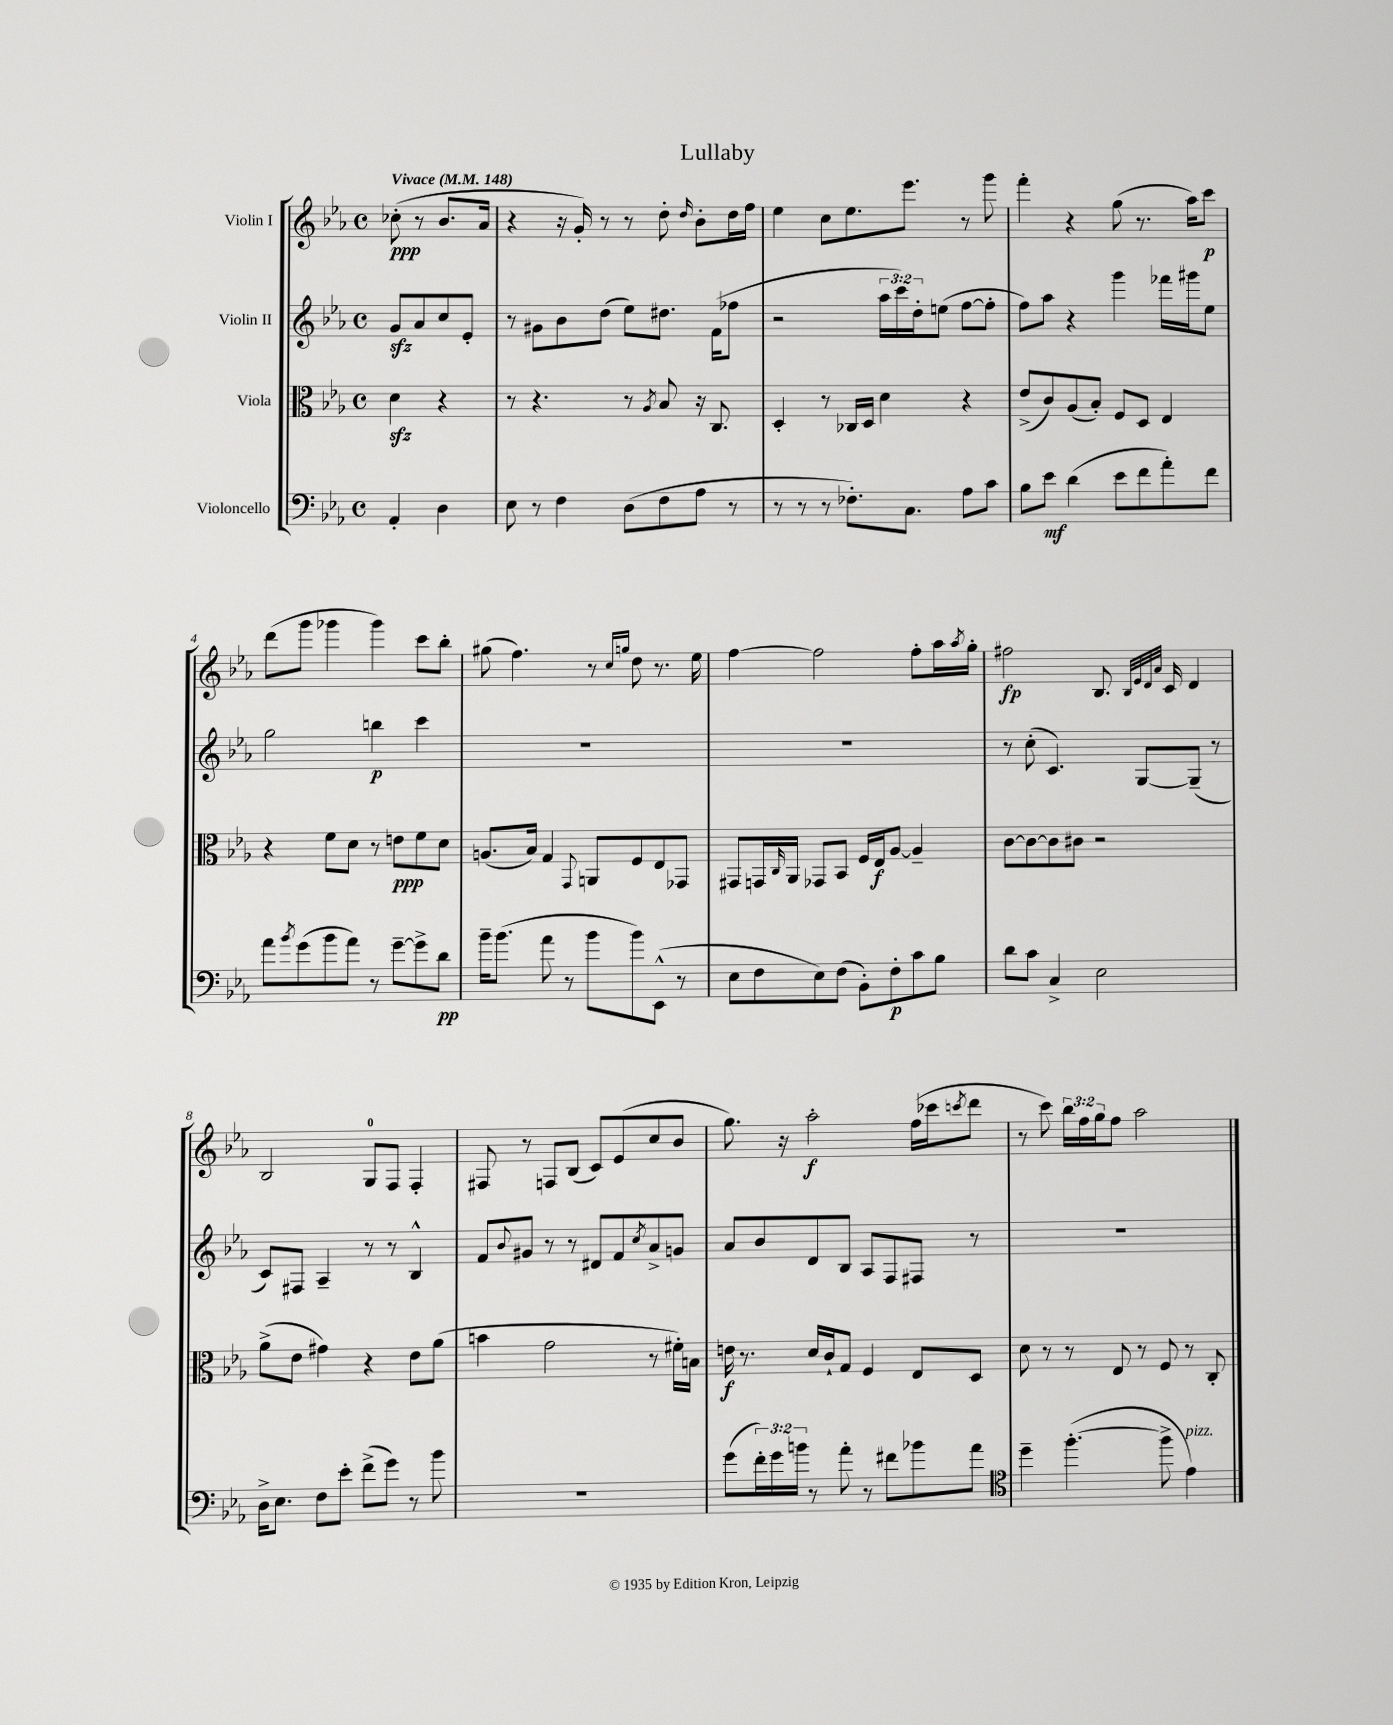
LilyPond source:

\header { title = "Lullaby" }
<<
\new StaffGroup <<
\new Staff = "s0" \with { instrumentName = "Violin I" } {
    \clef treble \key ees \major \defaultTimeSignature \time 4/4 \override Staff.TupletNumber.text = #tuplet-number::calc-fraction-text \partial 2 \tempo "Vivace" 4 = 148
    ces''8-.\ppp( r8 bes'8. aes'16 |
    r4 r16 g'16-.) r8 r8 d''8-. \grace { d''16 } bes'8-. d''16 f''16 |
    ees''4 c''8 ees''8. ees'''8. r8 g'''8 |
    f'''4-. r4 g''8( r8. aes''16) c'''8\p |
    d'''8( g'''8 ges'''4 ges'''4) c'''8 bes''8-. |
    gis''8( f''4.) r8 \grace { c''16 g''16 } d''8 r8. ees''16 |
    f''4~ f''2 f''8-. aes''16 \acciaccatura { aes''8 } g''16-. |
    fis''2\fp bes8. \grace { bes32 ees'32 d'32 aes'32 } c'16 d'4 |
    bes2 g8-0 f8 f4-. |
    fis8 r8 f8 bes8( c'8) ees'8( c''8 bes'8 |
    g''8.) r16 aes''2-.\f f''16( ces'''16 \acciaccatura { c'''8 } d'''8 |
    r8 c'''8) \tuplet 3/2 { bes''16 f''16 g''16 } f''8 aes''2 \bar "|." |
}
\new Staff = "s1" \with { instrumentName = "Violin II" } {
    \clef treble \key ees \major \defaultTimeSignature \time 4/4 \override Staff.TupletNumber.text = #tuplet-number::calc-fraction-text \partial 2
    g'8\sfz aes'8 c''8 ees'8-. |
    r8 gis'8 bes'8 d''8( ees''8) dis''8. f'16( fes''8 |
    r2 \tuplet 3/2 { aes''16 c'''16) d''16-. } e''8( f''8~ f''8-. |
    f''8) aes''8 r4 g'''4 fes'''16 gis'''16 ees''8 |
    g''2 b''4\p c'''4 |
    R1 |
    R1 |
    r8 c''8-.( c'4.) g8~ g8--( r8 |
    c'8) fis8 aes4-- r8 r8 bes4-^ |
    f'8 \appoggiatura { bes'8 } gis'8 r8 r8 dis'8 f'8 \acciaccatura { c''8 } aes'8-> g'8 |
    aes'8 bes'8 d'8 bes8 aes8 f8 fis8 r8 |
    R1 \bar "|." |
}
\new Staff = "s2" \with { instrumentName = "Viola" } {
    \clef alto \key ees \major \defaultTimeSignature \time 4/4 \partial 2
    d'4\sfz r4 |
    r8 r4. r8 \acciaccatura { aes8 } bes8 r16 c8. |
    d4-. r8 ces16 d16 d'4 r4 |
    ees'8->( c'8) aes8( bes8-.) f8 d8 ees4 |
    r4 f'8 d'8 r8 e'8\ppp f'8 d'8 |
    a8.( bes16) g4 \appoggiatura { g,8 } a,8 f8 ees8 ges,8 |
    gis,8 g,16 \grace { c16 } aes,16 ges,8 bes,8 f16 ees16\f aes8~ aes4-- |
    c'8~ c'8~ c'8 cis'8 r2 |
    aes'8->( ees'8 gis'4) r4 ees'8 aes'8( |
    b'4 g'2 r8 fis'16-.) b16 |
    e'16\f r8. d'16 c'16-! g8 f4 ees8 d8 |
    d'8 r8 r8 ees8 r8 f8 r8 c8-. \bar "|." |
}
\new Staff = "s3" \with { instrumentName = "Violoncello" } {
    \clef bass \key ees \major \defaultTimeSignature \time 4/4 \override Staff.TupletNumber.text = #tuplet-number::calc-fraction-text \partial 2
    aes,4-. d4 |
    ees8 r8 f4 d8( f8 aes8 r8 |
    r8 r8 r8 fes8.-.) c8. aes8 c'8 |
    bes8 ees'8\mf d'4( ees'8 f'8 aes'8-.) f'8 |
    aes'8 \acciaccatura { bes'8 } g'8( bes'8 aes'8) r8 g'8~-- g'8-> d'8\pp |
    bes'16-- bes'8.( aes'8 r8 bes'8 bes'8) ees,8-^( r8 |
    ees8 f8 ees8) f8( bes,8-.) f8-.\p c'8 bes8 |
    d'8 c'8 c4-> ees2 |
    d16-> ees8. f8 ees'8-. f'8->( g'8) r8 bes'8 |
    R1 |
    g'8( \tuplet 3/2 { f'16-.) g'16 b'16 } r8 aes'8-. r8 fis'8 bes'8 aes'8 |
    \clef tenor d''4-- f''4.~-.( f''8-> ees'4^\markup { \italic "pizz." }) \bar "|." |
}
>>
>>
